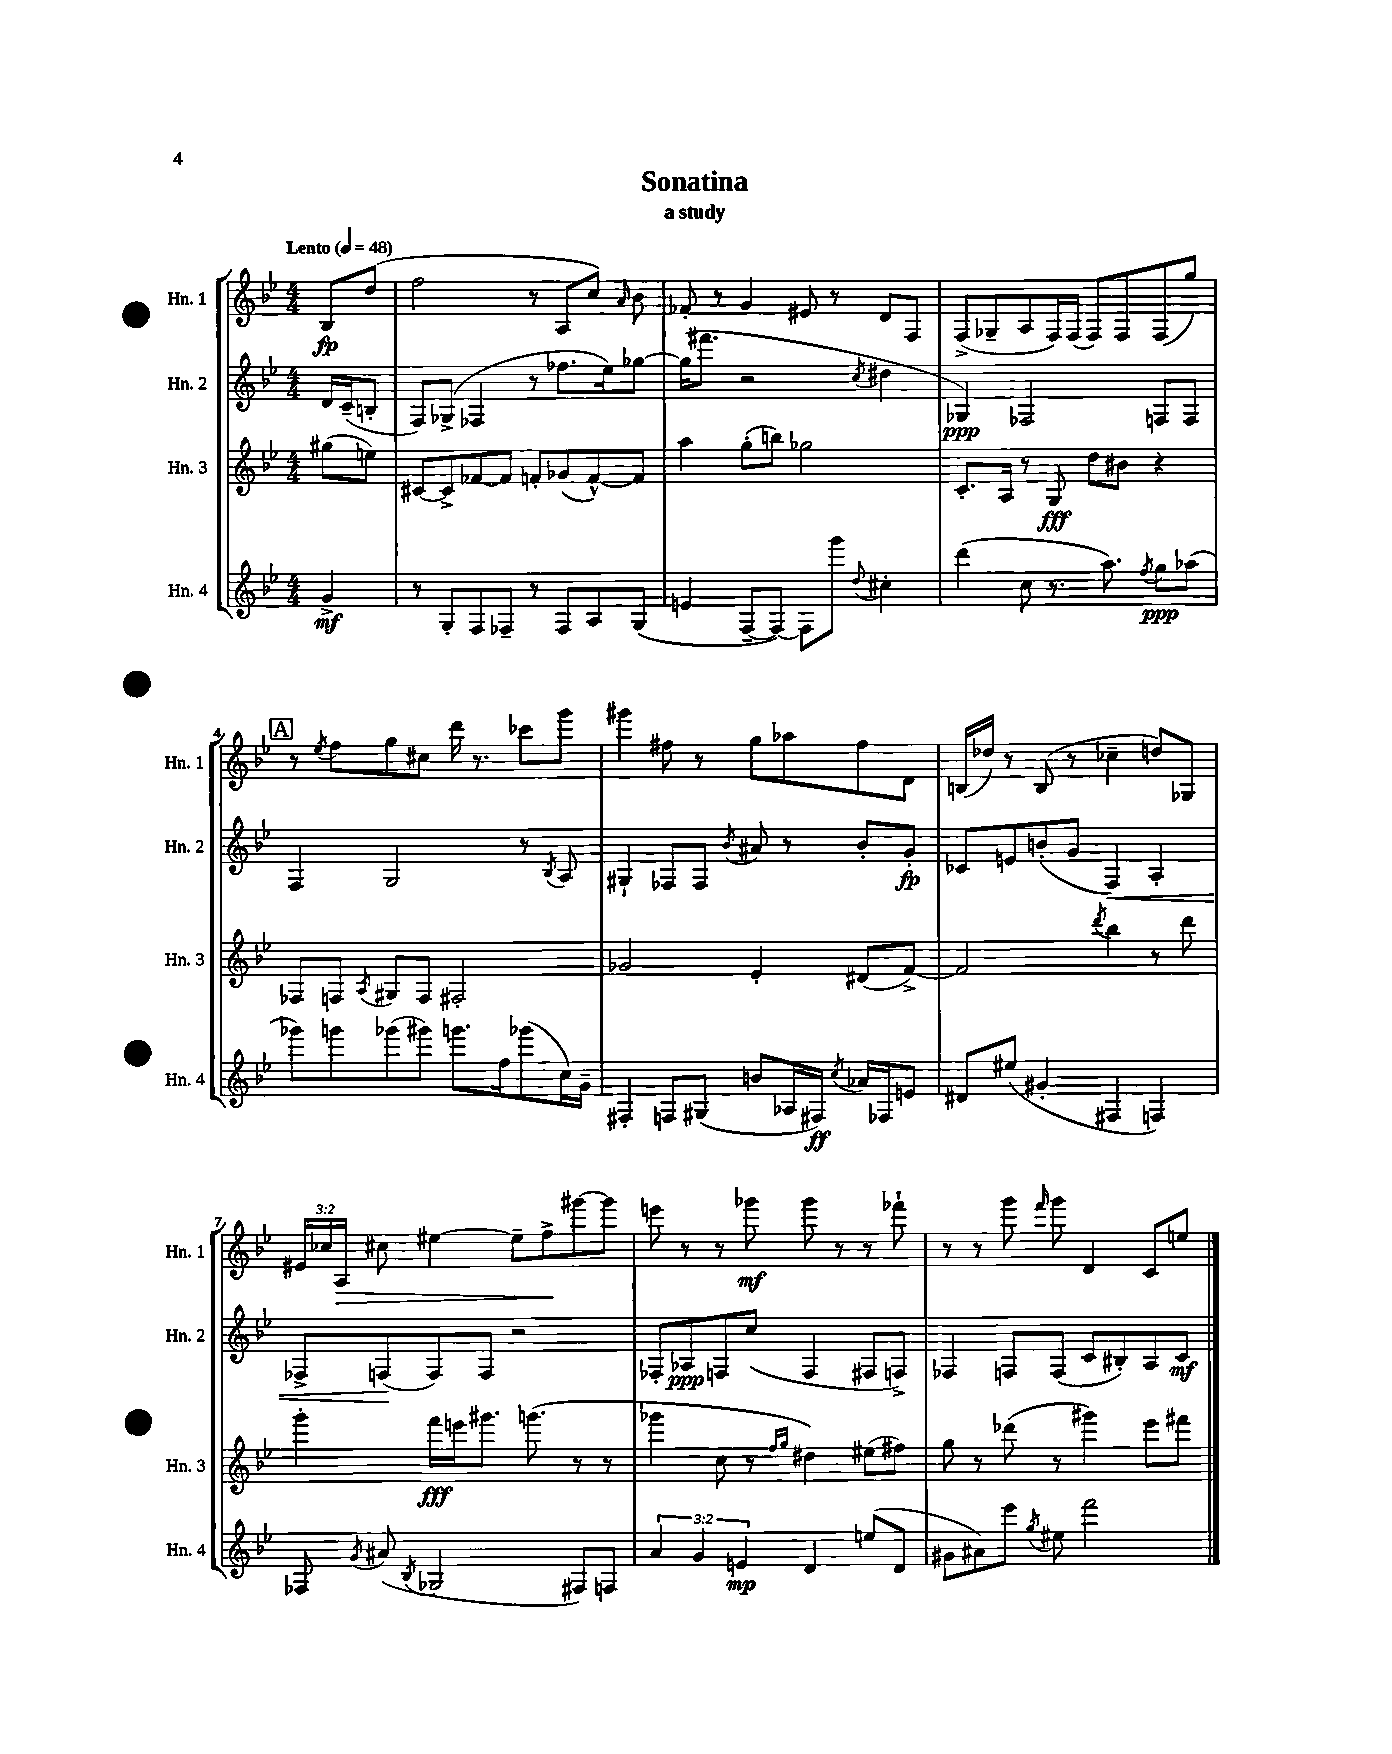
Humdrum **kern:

**kern	**dynam	**kern	**dynam	**kern	**dynam	**kern	**dynam
*part4	*part4	*part3	*part3	*part2	*part2	*part1	*part1
*staff4	*staff4	*staff3	*staff3	*staff2	*staff2	*staff1	*staff1
*I"Hn. 4	*	*I"Hn. 3	*	*I"Hn. 2	*	*I"Hn. 1	*
*I'Hn. 4	*	*I'Hn. 3	*	*I'Hn. 2	*	*I'Hn. 1	*
*clefG2	*	*clefG2	*	*clefG2	*	*clefG2	*
*k[b-e-]	*	*k[b-e-]	*	*k[b-e-]	*	*k[b-e-]	*
*M4/4	*	*M4/4	*	*M4/4	*	*M4/4	*
*MM48	*	*MM48	*	*MM48	*	*MM48	*
=	=	=	=	=	=	=	=
!	!	!	!	!	!	!LO:TX:a:B:t=Lento	!
4g^/	mf	(8gg#X\L	.	16d/LL	.	8B-/L	fp
.	.	.	.	(16c~/J	.	.	.
.	.	8een\J)	.	8Bn'/J	.	(8dd/J	.
=1	=1	=1	=1	=1	=1	=1	=1
8r	.	[8c#X/L	.	8F/L)	.	2ff\	.
8G'/L	.	8c#^/]	.	(8G-X^/J	.	.	.
8F/	.	[8f-X/	.	4F-X/	.	.	.
8F-X~/J	.	8f-/J]	.	.	.	.	.
8r	.	8fn'/L	.	8r	.	8r	.
8F-/L	.	(8g-X/	.	8.ff-X\L	.	8A/L	.
8A/	.	[8f^^/)	.	.	.	8cc/J)	.
.	.	.	.	16ee-\k)	.	.	.
.	.	.	.	.	.	16qqa/	.
(8G/J	.	8f/J]	.	[8gg-X\J	.	8b-\	.
=2	=2	=2	=2	=2	=2	=2	=2
4en/	.	4aa\	.	(16gg-\KL]	.	8f-X'/	.
.	.	.	.	8.fff#X\J	.	.	.
.	.	.	.	.	.	8r	.
[8F~/L	.	(8gg'\L	.	2r	.	4g/	.
8F/J_)	.	8bbn\J)	.	.	.	.	.
8F\L]	.	2gg-X\	.	.	.	8e#X/	.
8ggg\J	.	.	.	.	.	8r	.
8qqdd/	.	.	.	8qcc/	.	.	.
4cc#X'\	.	.	.	4dd#X\	.	8d/L	.
.	.	.	.	.	.	8F/J	.
=3	=3	=3	=3	=3	=3	=3	=3
(4ddd\	.	8.c'/L	.	4G-X/)	ppp	(8F^/L	.
.	.	.	.	.	.	8G-X~/	.
.	.	16A/Jk	.	.	.	.	.
8cc\	.	8r	.	2F-X/	.	8A/	.
8.r	.	8G/	fff	.	.	16F/L)	.
.	.	.	.	.	.	(16F/JJ	.
.	.	8dd\L	.	.	.	8F/L)	.
8.aa\)	.	.	.	.	.	.	.
.	.	8b#X\J	.	.	.	8F/	.
8qff/	.	.	.	.	.	.	.
8gg\L	ppp	4r	.	8Fn/L	.	(8F/	.
(8aa-X\J	.	.	.	8F/J	.	8gg/J)	.
!!LO:LB:g=z
!!LO:REH:place=s1:t=A
=4	=4	=4	=4	=4	=4	=4	=4
8ggg-X\L)	.	8F-X/L	.	4F/	.	8r	.
.	.	.	.	.	.	8qee-/	.
8gggn\	.	8Fn/J	.	.	.	8ff\L	.
.	.	8qA/	.	.	.	.	.
(8ggg-X\	.	8G#X/L	.	2G/	.	8gg\	.
8ggg#X\J)	.	8F/J	.	.	.	8cc#X\J	.
8.gggn\L	.	2F#X'/	.	.	.	16ddd\	.
.	.	.	.	.	.	8.r	.
16ff\k	.	.	.	.	.	.	.
(8ggg-X\	.	.	.	8r	.	8ccc-X\L	.
.	.	.	.	8qB-/	.	.	.
16cc\L)	.	.	.	8A/	.	8ggg\J	.
16g~\JJ	.	.	.	.	.	.	.
=5	=5	=5	=5	=5	=5	=5	=5
4F#X'/	.	2g-X/	.	4G#X`/	.	4ggg#X\	.
8Fn/L	.	.	.	8F-X/L	.	8ff#X\	.
(8G#X/J	.	.	.	8F-/J	.	8r	.
.	.	.	.	8qb-/	.	.	.
8bn/L	.	4e-'/	.	8a#X/	.	8gg\L	.
16A-X/L	.	.	.	8r	.	8aa-X\	.
16F#X/JJ)	ff	.	.	.	.	.	.
8qcc/	.	.	.	.	.	.	.
16a-X/LL	.	(8d#X/L	.	8b-'/L	.	8ff#\	.
16F-X/J	.	.	.	.	.	.	.
8en/J	.	[8f^/J)	.	8g'/J	fp	8d\J	.
=6	=6	=6	=6	=6	=6	=6	=6
8d#X/L	.	2f/]	.	8c-X/L	.	(16Bn/LL	.
.	.	.	.	.	.	16dd-X/JJ)	.
(8ee#X/J	.	.	.	8en/	.	8r	.
4g#X'/	.	.	.	(8bn'/	.	(8B/	.
.	.	.	.	8g/J	.	8r	.
.	.	8qddd/	.	.	.	.	.
!	!	!	!	!	!LO:HP:b	!	!
4F#X/	.	4bb-\	.	4F/)	<	4cc-X~\	.
4Fn/)	.	8r	.	4A'/	.	8ddn/L)	.
.	.	8ddd\	.	.	.	8G-X/J	.
!!LO:LB:g=z
=7	=7	=7	=7	=7	=7	=7	=7
8F-X/	.	4ggg'\	.	8F-X^/L	.	24e#X/LL	.
.	.	.	.	.	.	24cc-X/	.
!	!	!	!	!	!	!	!LO:HP:b
.	.	.	.	.	.	24A/JJ	>
8qg/	.	.	.	.	.	.	.
(8a#X/	.	.	.	(8Fn/	.	8cc#X\	.
8qB-/	.	.	.	.	.	.	.
2G-X/	.	16fff\LL	fff	8F/)	[	[4ee#X\	.
.	.	16eeen\J	.	.	.	.	.
.	.	8.ggg#X\J	.	8F/J	.	.	.
.	.	.	.	2r	.	8ee#~\L]	.
.	.	(8.gggn\	.	.	.	.	.
.	.	.	.	.	.	8ff^\	.
8F#X/L)	.	8r	.	.	.	[8ggg#X\	]
8Fn/J	.	8r	.	.	.	8ggg#\J]	.
=8	=8	=8	=8	=8	=8	=8	=8
6a/	.	4ggg-X\	.	8F-X'/L	.	8eeen\	.
.	.	.	.	8A-X/	ppp	8r	.
6g/	.	.	.	.	.	.	.
.	.	8cc\	.	8Fn/	.	8r	.
6en/	mp	.	.	.	.	.	.
.	.	8r	.	(8cc/J	.	8ggg-X\	mf
.	.	16qqff/LL	.	.	.	.	.
.	.	16qqgg/JJ	.	.	.	.	.
4d/	.	4dd#X\)	.	4F/	.	8ggg-\	.
.	.	.	.	.	.	8r	.
(8een/L	.	(8ee#X\L	.	8F#X/L	.	8r	.
8d/J	.	8ff#X\J)	.	8Fn^/J)	.	8fff-X`\	.
=9	=9	=9	=9	=9	=9	=9	=9
8g#X\L	.	8gg\	.	4F-X/	.	8r	.
8a#X\)	.	8r	.	.	.	8r	.
8eee-\J	.	(8ddd-X\	.	8Fn/L	.	8ggg\	.
8qgg/	.	.	.	.	.	16qqfff/	.
8ee#X\	.	8r	.	(8F/J	.	8ggg\	.
2fff\	.	4ggg#X\)	.	8c/L	.	4d/	.
.	.	.	.	8B#X'/)	.	.	.
.	.	8eee-\L	.	8A/	.	8c/L	.
.	.	8fff#X\J	.	8c/J	mf	8een/J	.
==	==	==	==	==	==	==	==
*-	*-	*-	*-	*-	*-	*-	*-
